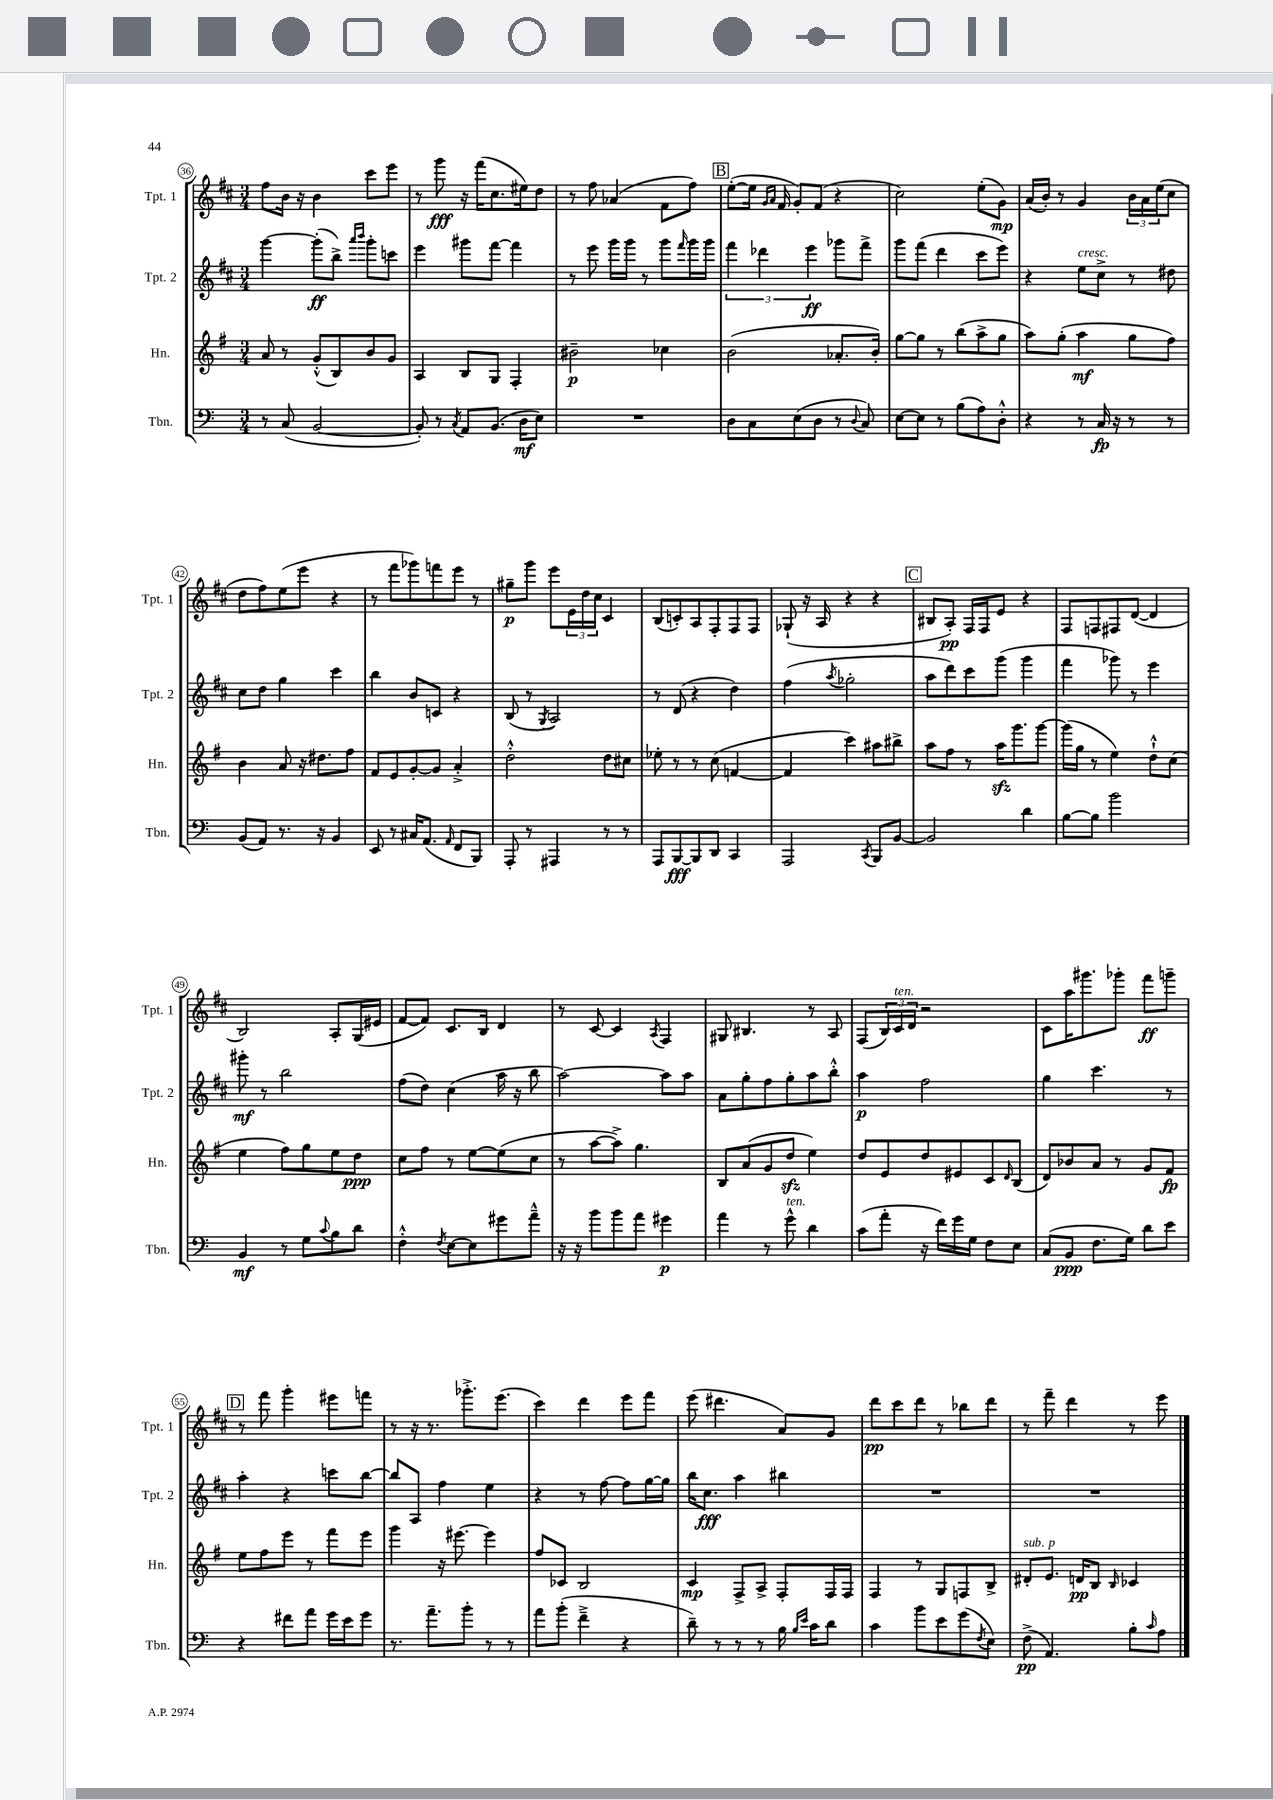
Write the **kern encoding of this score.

**kern	**dynam	**kern	**dynam	**kern	**dynam	**kern	**dynam
*part4	*part4	*part3	*part3	*part2	*part2	*part1	*part1
*staff4	*staff4	*staff3	*staff3	*staff2	*staff2	*staff1	*staff1
*I"Tbn.	*	*I"Hn.	*	*I"Tpt. 2	*	*I"Tpt. 1	*
*I'Tbn.	*	*I'Hn.	*	*I'Tpt. 2	*	*I'Tpt. 1	*
*clefF4	*	*clefG2	*	*clefG2	*	*clefG2	*
*k[]	*	*k[f#]	*	*k[f#c#]	*	*k[f#c#]	*
*M3/4	*	*M3/4	*	*M3/4	*	*M3/4	*
=36	=36	=36	=36	=36	=36	=36	=36
8r	.	8a/	.	[4ggg\	.	8ff#\L	.
(8C/	.	8r	.	.	.	16b\Jk	.
.	.	.	.	.	.	16r	.
[2BB/	.	(8g'^^/L	.	(8ggg'\L]	ff	4b\	.
.	.	8B/)	.	8bb^\J)	.	.	.
.	.	.	.	16qqaaa/LL	.	.	.
.	.	.	.	16qqbbb/JJ	.	.	.
.	.	8b/	.	8ggg'\L	.	8ccc#\L	.
.	.	8g/J	.	8cccn\J	.	8eee\J	.
=37	=37	=37	=37	=37	=37	=37	=37
8BB'/])	.	4A/	.	4eee\	.	8r	.
8r	.	.	.	.	.	8ggg\	fff
8qC/	.	.	.	.	.	.	.
8AA/L	.	8B/L	.	8ggg#X\L	.	16r	.
.	.	.	.	.	.	(16fff#\KL	.
(8.BB/J	.	8G/J	.	[8fff#\J	.	8.cc#\	.
.	.	4F#'/	.	4fff#\]	.	.	.
16D\KL	mf	.	.	.	.	16ee#X\k)	.
8E\J)	.	.	.	.	.	8dd\J	.
=38	=38	=38	=38	=38	=38	=38	=38
2.r	.	2b#X~\	p	8r	.	8r	.
.	.	.	.	8eee\	.	8ff#\	.
.	.	.	.	16ggg\LL	.	(4a-X/	.
.	.	.	.	16ggg\JJ	.	.	.
.	.	.	.	8r	.	.	.
.	.	4cc-X\	.	8ggg\L	.	8f#\L	.
.	.	.	.	16qqfff#/	.	.	.
.	.	.	.	16ggg\L	.	8ff#\J)	.
.	.	.	.	16ggg\JJ	.	.	.
!!LO:REH:place=s1:t=B
=39	=39	=39	=39	=39	=39	=39	=39
8D\L	.	(2b\	.	6fff#\	.	([8ee'\L	.
8C\	.	.	.	.	.	16ee\Jk]	.
.	.	.	.	6ddd-X\	.	.	.
.	.	.	.	.	.	16qqg/LL	.
.	.	.	.	.	.	16qqa/JJ	.
.	.	.	.	.	.	16f#/	.
(8E\	.	.	.	.	.	8g'/L)	.
.	.	.	.	6eee\	ff	.	.
8D\J	.	.	.	.	.	(8f#/J	.
8r	.	8.a-X'/L	.	8ggg-X\L	.	4r	.
8qqD/	.	.	.	.	.	.	.
8C/)	.	.	.	8fff#^\J	.	.	.
.	.	16b'/Jk)	.	.	.	.	.
=40	=40	=40	=40	=40	=40	=40	=40
[8E\L	.	[8gg\L	.	8ggg\L	.	2cc#\)	.
8E\J]	.	8gg\J]	.	(8fff#\J	.	.	.
8r	.	8r	.	4ddd\	.	.	.
(8B\L	.	(8bb\L	.	.	.	.	.
8A\)	.	8aa^\	.	8ccc#\L	.	(8ee'\L	.
8D'^^\J	.	8gg\J	.	8eee\J)	.	8g\J)	mp
=41	=41	=41	=41	=41	=41	=41	=41
4r	.	8aa\L)	.	4r	.	(16a/LL	.
.	.	.	.	.	.	16b'/JJ)	.
.	.	(8gg'\J	.	.	.	8r	.
!	!	!	!	!LO:TX:a:i:t=cresc.	!	!	!
8r	.	4aa\	mf	8ee\L	.	4g/	.
16C/	fp	.	.	8cc#^\J	.	.	.
16r	.	.	.	.	.	.	.
8r	.	8gg\L	.	8r	.	24b\LL	.
.	.	.	.	.	.	24a\	.
.	.	.	.	.	.	(24ee\J	.
8r	.	8ff#\J)	.	8dd#X\	.	8cc#\J	.
!!LO:LB:g=z
=42	=42	=42	=42	=42	=42	=42	=42
(8BB/L	.	4b\	.	8cc#\L	.	8dd\L	.
8AA/J)	.	.	.	8dd\J	.	8ff#\)	.
8.r	.	8a/	.	4gg\	.	(8ee\	.
.	.	16r	.	.	.	8eee\J	.
16r	.	8.dd#X\L	.	.	.	.	.
4BB/	.	.	.	4ccc#\	.	4r	.
.	.	8ff#\J	.	.	.	.	.
=43	=43	=43	=43	=43	=43	=43	=43
8EE/	.	8f#/L	.	4bb\	.	8r	.
8r	.	8e/	.	.	.	8fff#\L	.
16C#X/KL	.	[8g'/	.	8b/L	.	8ggg-X\)	.
(8.AA/J	.	.	.	.	.	.	.
.	.	8g/J]	.	8cn/J	.	8fffn\	.
16qqAA/	.	.	.	.	.	.	.
8FF/L	.	4a'^/	.	4r	.	8eee\J	.
8BBB/J)	.	.	.	.	.	8r	.
=44	=44	=44	=44	=44	=44	=44	=44
8AAA'/	.	2dd'^^\	.	(8B/	.	8gg#X~\L	p
8r	.	.	.	8r	.	8ggg\J	.
.	.	.	.	8qG/	.	.	.
4AAA#X/	.	.	.	2A/)	.	8eee\L	.
.	.	.	.	.	.	24e\L	.
.	.	.	.	.	.	24dd\	.
.	.	.	.	.	.	24cc#\JJ	.
8r	.	8dd\L	.	.	.	4c#/	.
8r	.	8cc#X\J	.	.	.	.	.
=45	=45	=45	=45	=45	=45	=45	=45
8AAA/L	.	8ee-X'\	.	8r	.	(8B/L	.
[8BBB/	fff	8r	.	(8d/	.	8cn'/)	.
8BBB/]	.	8r	.	4r	.	8A/	.
8DD/J	.	(8cc\	.	.	.	8F#'/	.
4CC/	.	[4fn/	.	4dd\)	.	8F#/	.
.	.	.	.	.	.	8F#/J	.
=46	=46	=46	=46	=46	=46	=46	=46
2AAA/	.	4f/]	.	(4ff#\	.	(8G-X`/	.
.	.	.	.	.	.	16r	.
.	.	.	.	.	.	16A/	.
.	.	.	.	8qaa/	.	.	.
.	.	4ccc\)	.	2gg-X'\	.	4r	.
8qCC/	.	.	.	.	.	.	.
8BBB/L	.	8aa#X\L	.	.	.	4r	.
[8BB/J	.	8bb#X^\J	.	.	.	.	.
!!LO:REH:place=s1:t=C
=47	=47	=47	=47	=47	=47	=47	=47
2BB/]	.	8aa\L	.	8aa\L	.	8B#X/L	.
.	.	8ff#\J	.	8ddd\)	.	8A'/J)	pp
.	.	8r	.	8ccc#\	.	16F#/LL	.
.	.	.	.	.	.	16F#/J	.
.	.	16aazz\KL	.	(8ggg\J	.	8e/J	.
.	.	8.ggg\	.	.	.	.	.
4d\	.	.	.	4ggg\	.	4r	.
.	.	[8ggg\J	.	.	.	.	.
=48	=48	=48	=48	=48	=48	=48	=48
[8B\L	.	(16ggg\LL]	.	4fff#\	.	8F#/L	.
.	.	16gg\JJ	.	.	.	.	.
8B\J]	.	8r	.	.	.	8Fn/	.
2b\	.	4ee\)	.	8ggg-X\)	.	8F#X/	.
.	.	.	.	8r	.	([8d/J	.
.	.	8dd`^^\L	.	4eee\	.	4d/]	.
.	.	(8cc\J	.	.	.	.	.
!!LO:LB:g=z
=49	=49	=49	=49	=49	=49	=49	=49
4BB/	mf	4ee\	.	8ggg#X'\	mf	2B/)	.
.	.	.	.	8r	.	.	.
8r	.	8ff#\L)	.	2bb\	.	.	.
8G\L	.	8gg\	.	.	.	.	.
8qqc/	.	.	.	.	.	.	.
8B\	.	8ee\	.	.	.	8A'/L	.
8d\J	.	8dd\J	ppp	.	.	(16G/L	.
.	.	.	.	.	.	16e#X/JJ	.
=50	=50	=50	=50	=50	=50	=50	=50
4F'^^\	.	8cc\L	.	(8ff#\L	.	[8f#/L	.
.	.	8ff#\J	.	8dd\J)	.	8f#/J])	.
8qF/	.	.	.	.	.	.	.
[8E\L	.	8r	.	(4cc#\	.	8.c#/L	.
8E\]	.	[8ee\L	.	.	.	.	.
.	.	.	.	.	.	16B/Jk	.
8g#X\	.	(8ee\]	.	16aa\	.	4d/	.
.	.	.	.	16r	.	.	.
8a~^^\J	.	8cc\J	.	8bb\	.	.	.
=51	=51	=51	=51	=51	=51	=51	=51
16r	.	8r	.	[2aa\)	.	8r	.
16r	.	.	.	.	.	.	.
8b\L	.	[8aa\L	.	.	.	[8c#/	.
8b\	.	8aa^\J])	.	.	.	4c#/]	.
8a\J	.	4.gg\	.	.	.	.	.
.	.	.	.	.	.	8qA/	.
4g#X\	p	.	.	8aa\L]	.	4F#/	.
.	.	.	.	8aa\J	.	.	.
=52	=52	=52	=52	=52	=52	=52	=52
4a\	.	8B/L	.	8a\L	.	8G#X/	.
.	.	(8a/	.	8gg'\	.	4.B#X/	.
8r	.	8g/	.	8ff#\	.	.	.
!LO:TX:a:i:t=ten.	!	!	!	!	!	!	!
8g^^\	.	8ddzz/J	.	8gg'\	.	.	.
4d\	.	4ee\)	.	8aa\	.	8r	.
.	.	.	.	8bb'^^\J	.	8A/	.
=53	=53	=53	=53	=53	=53	=53	=53
(8c\L	.	8dd/L	.	4aa\	p	(8F#/L	.
8a'\J	.	8e/	.	.	.	24B/L)	.
!	!	!	!	!	!	!LO:TX:a:i:t=ten.	!
.	.	.	.	.	.	24c#/	.
.	.	.	.	.	.	24d/JJ	.
16r	.	8dd/	.	2ff#\	.	2r	.
16f\LL)	.	.	.	.	.	.	.
16g\	.	8e#X/	.	.	.	.	.
16G\JJ	.	.	.	.	.	.	.
8F\L	.	8c/	.	.	.	.	.
.	.	16qqd/	.	.	.	.	.
8E\J	.	(8B/J	.	.	.	.	.
=54	=54	=54	=54	=54	=54	=54	=54
(8C/L	.	8d/L)	.	4gg\	.	8c#\L	.
8BB/J	ppp	8b-X/	.	.	.	16aa\K	.
.	.	.	.	.	.	8.ggg#X\	.
8.F\L	.	8a/J	.	4.ccc#\	.	.	.
.	.	8r	.	.	.	8ggg-X'\J	.
16G\Jk)	.	.	.	.	.	.	.
8d\L	.	8g/L	.	.	.	8fff#\L	ff
8e\J	.	8f#/J	fp	8r	.	8gggn~\J	.
!!LO:LB:g=z
!!LO:REH:place=s1:t=D
=55	=55	=55	=55	=55	=55	=55	=55
4r	.	8ee\L	.	4aa'\	.	8r	.
.	.	8ff#\	.	.	.	8fff#\	.
8f#X\L	.	8eee\J	.	4r	.	4ggg'\	.
8a\J	.	8r	.	.	.	.	.
16g\LL	.	8fff#\L	.	8cccn\L	.	8eee#X\L	.
16e\J	.	.	.	.	.	.	.
8g\J	.	8eee\J	.	[8bb\J	.	8fffn\J	.
=56	=56	=56	=56	=56	=56	=56	=56
8.r	.	4ggg\	.	8bb/L]	.	8r	.
.	.	.	.	8A/J	.	16r	.
8.a~\L	.	.	.	.	.	8.r	.
.	.	16r	.	4ff#\	.	.	.
.	.	[8.eee#X\	.	.	.	.	.
8b'\J	.	.	.	.	.	8.ggg-X'^\L	.
8r	.	4eee#\]	.	4ee\	.	.	.
.	.	.	.	.	.	(8.eee\J	.
8r	.	.	.	.	.	.	.
=57	=57	=57	=57	=57	=57	=57	=57
8a\L	.	8ff#/L	.	4r	.	4ccc#\)	.
(8b'\J	.	8c-X/J	.	.	.	.	.
4f~^\	.	2B/	.	8r	.	4ddd\	.
.	.	.	.	[8ff#\	.	.	.
4r	.	.	.	8ff#\L]	.	8eee\L	.
.	.	.	.	[16gg\L	.	8fff#\J	.
.	.	.	.	16gg\JJ]	.	.	.
=58	=58	=58	=58	=58	=58	=58	=58
8d~\)	.	4c/	mp	16bb\KL	.	(8eee\	.
.	.	.	.	8.cc#\J	fff	.	.
8r	.	.	.	.	.	4.ddd#X\	.
8r	.	8F#^/L	.	4aa\	.	.	.
8r	.	8A^/J	.	.	.	.	.
16B\	.	8F#'/L	.	4bb#X\	.	8a/L)	.
16qqB/LL	.	.	.	.	.	.	.
16qqe/JJ	.	.	.	.	.	.	.
16c\KL	.	.	.	.	.	.	.
8d\J	.	16F#/L	.	.	.	8g/J	.
.	.	16F#/JJ	.	.	.	.	.
=59	=59	=59	=59	=59	=59	=59	=59
4c\	.	4F#/	.	2.r	.	8ddd\L	pp
.	.	.	.	.	.	8ccc#\	.
8b\L	.	8r	.	.	.	8ddd\J	.
8e\	.	8G/L	.	.	.	8r	.
(8g\	.	8Fn/	.	.	.	8bb-X\L	.
8qF/	.	.	.	.	.	.	.
8E\J)	.	8B^/J	.	.	.	8ddd\J	.
=60	=60	=60	=60	=60	=60	=60	=60
!	!	!LO:TX:a:i:t=sub. p	!	!	!	!	!
(8F^\	pp	8d#X'/L	.	2.r	.	8r	.
4.AA/)	.	8.e/J	.	.	.	8fff#~\	.
.	.	.	.	.	.	4ddd\	.
.	.	16dn/KL	pp	.	.	.	.
.	.	8B/J	.	.	.	.	.
.	.	16qqB/	.	.	.	.	.
8B'\L	.	4c-X/	.	.	.	8r	.
16qqc/	.	.	.	.	.	.	.
8A\J	.	.	.	.	.	8eee\	.
==	==	==	==	==	==	==	==
*-	*-	*-	*-	*-	*-	*-	*-
